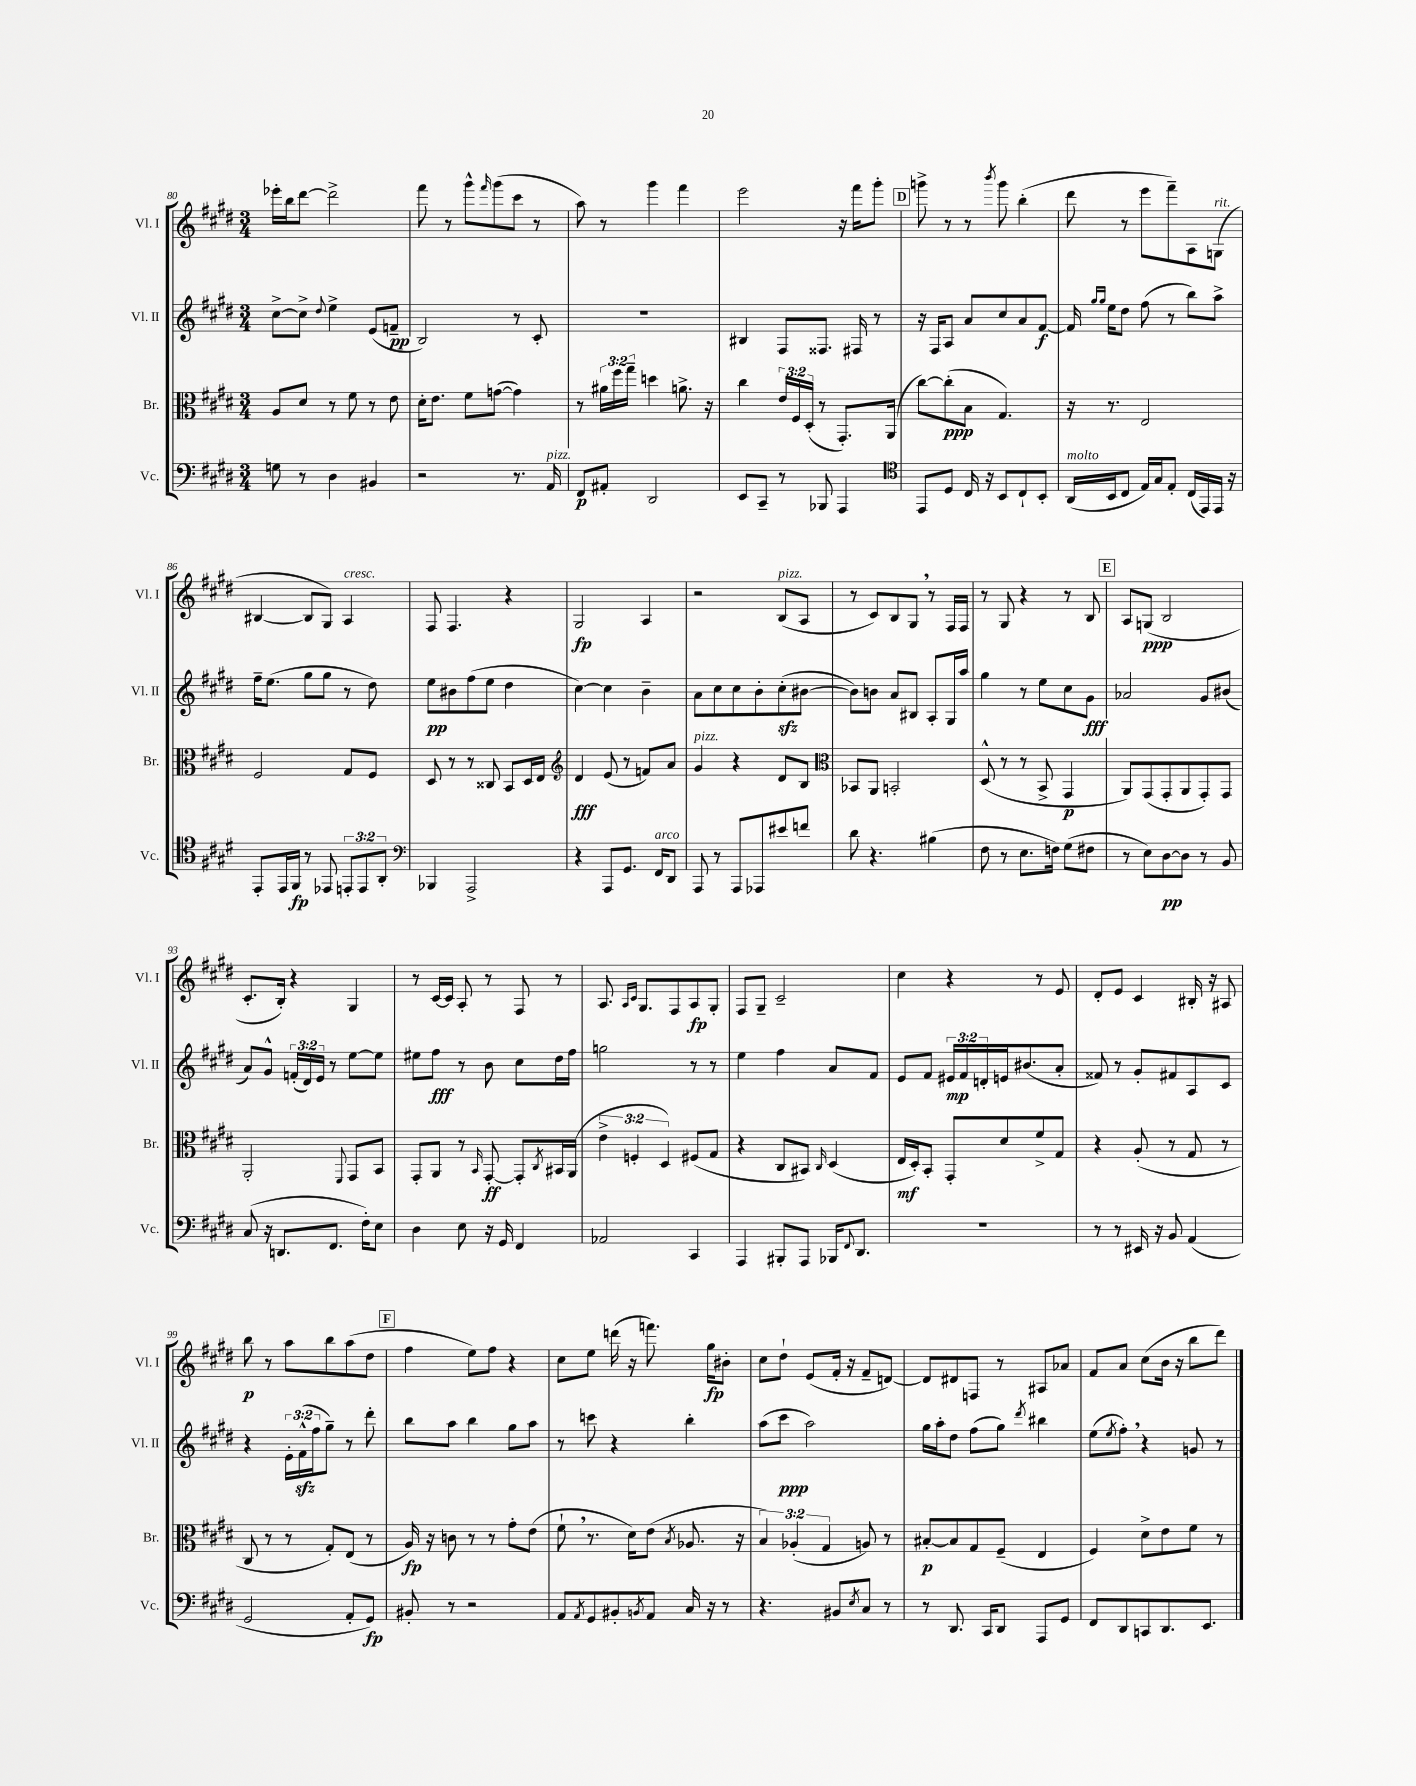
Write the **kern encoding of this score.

**kern	**kern	**kern	**kern
*staff4	*staff3	*staff2	*staff1
*clefF4	*clefC3	*clefG2	*clefG2
*k[f#c#g#d#]	*k[f#c#g#d#]	*k[f#c#g#d#]	*k[f#c#g#d#]
*M3/4	*M3/4	*M3/4	*M3/4
8G	8A	[8cc#^	16eee-'
.	.	.	16bb
8r	8d#	8cc#^]	[8ddd#
.	.	8qqdd#	.
4D#	8r	4ee^	2ddd#^]
.	8f#	.	.
4BB#	8r	(8e	.
.	8e	8f~	.
=	=	=	=
2r	16d#'	2B)	8fff#
.	8.e	.	.
.	.	.	8r
.	8f#	.	8ggg#^^
.	.	.	16qqfff#
.	([8g	.	(8ggg#
8.r	4g])	8r	8ccc#
.	.	8c#'	8r
16AA	.	.	.
=	=	=	=
8FF#	8r	2.r	8aa)
8AA#'	24a#	.	8r
.	24ff#	.	.
.	24gg#~	.	.
2DD#	4dd	.	4ggg#
.	8.a^	.	4fff#
.	16r	.	.
=	=	=	=
8EE	4cc#	4B#	2eee
8CC#~	.	.	.
8r	24e	8F#	.
.	24F#	.	.
.	(24D#'	.	.
8BBB-	8r	8.F##	.
4AAA	8.GG#')	.	16r
.	.	16F#	16fff#
.	.	8r	8ggg#'
.	(16AA	.	.
=	=	=	=
*clefC4	*	*	*
8EE	[8cc#)	16r	8ggg^
.	.	16F#	.
8D#	(8cc#']	8A	8r
16C#	8B	8a	8r
16r	.	.	.
.	.	.	8qbbb
8BB	4.G#)	8cc#	8ggg
8C#`	.	8a	(4bb'
8BB'	.	[8f#	.
=	=	=	=
(16AA	16r	16f#]	8ddd#
.	.	16qqgg#	.
.	.	16qqgg#	.
16BB	8.r	16ee	.
8C#	.	8dd#	8r
16E)	2E	(8ff#	8eee
16G#	.	.	.
8E'	.	8r	8fff#~)
(16C#	.	8bb)	8A
16EE)	.	.	.
16EE	.	8aa^	(8G
16r	.	.	.
=	=	=	=
8EE'	2F#	16ff#~	[4B#
.	.	(8.ee	.
16EE	.	.	.
16FF#	.	.	.
8r	.	8gg#	8B#]
8EE-	.	8gg#	8G#)
12EE'	8G#	8r	4A
12EE	.	.	.
.	8F#	8dd#)	.
12AA'	.	.	.
=	=	=	=
*clefF4	*	*	*
4BBB-	8D#	8ee	8F#
.	8r	8b#	4.F#
2AAA^	8r	(8ff#	.
.	8C##	8ee	.
.	8BB	4dd#	4r
.	16D#	.	.
.	16E	.	.
=	=	=	=
*	*clefG2	*	*
4r	4d#	[4cc#)	2G#
8AAA	(8e	4cc#]	.
8.GG#	8r	.	.
.	8f)	4b~	4A
16FF#	.	.	.
8DD#	8a	.	.
=	=	=	=
8AAA	4g#	8a	2r
8r	.	8cc#	.
8AAA	4r	8cc#	.
8AAA-	.	8b'	.
8e#	8d#	(8cc#'	(8B
8f	8B	[8b#	8A
=	=	=	=
*	*clefC3	*	*
8d#	8BB-	8b#])	8r
4.r	8AA	8b	8c#)
.	2BB'	8a	8B
.	.	8B#	8G#
(4B#	.	8A'	8r
.	.	16G#	16F#
.	.	16aa	16F#
=	=	=	=
8F#	(8D#^^	4gg#	8r
8r	8r	.	8G#
8.E	8r	8r	4r
.	8BB^	8ee	.
16F)	.	.	.
(8G#	4GG#	8cc#	8r
8F#	.	8g#	8B
=	=	=	=
8r	8AA)	2a-	8A
8E)	(8GG#	.	(8G
[8D#	8GG#'	.	2B
8D#]	8AA	.	.
8r	8GG#')	8g#	.
8BB	8GG#	(8b#	.
=	=	=	=
(8C#	2AA'	8a)	8.c#'
16r	.	8g#^^	.
8.DD	.	.	16B')
.	.	(24f'	4r
.	.	24d#)	.
.	.	24e	.
8.FF#	.	8r	.
.	8qqFF#	.	.
.	8GG#	[8ee	4G#
16F#')	.	.	.
8E	8BB	8ee]	.
=	=	=	=
4D#	8GG#'	8ee#	8r
.	8AA	8ff#	[16c#
.	.	.	16c#]
8E	8r	8r	8A'
.	16qqBB	.	.
16r	[8GG#'	8b	8r
16GG#	.	.	.
4FF#	8GG#']	8cc#	8F#
.	8qC#	.	.
.	16BB#	16dd#	8r
.	(16AA	16ff#	.
=	=	=	=
2AA-	6e^	2gg	8.A
.	6F'	.	.
.	.	.	16qqA
.	.	.	16qqc#
.	.	.	8.G#
.	6D#)	.	.
.	.	.	8F#
4CC#	(8F#	8r	8A
.	8G#	8r	8G#'
=	=	=	=
4AAA	4r	4ee	8F#
.	.	.	8G#~
8BBB#'	8C#	4ff#	2c#~
8AAA	8BB#)	.	.
.	16qqC#	.	.
16BBB-	(4D#	8a	.
8qqFF#	.	.	.
8.DD#	.	.	.
.	.	8f#	.
=	=	=	=
2.r	16E	8e	4cc#
.	16D#')	.	.
.	8BB'	8f#	.
.	8GG#'	24e#	4r
.	.	24f#	.
.	.	24d'	.
.	8d#	16e	.
.	.	(8.b#	.
.	8f#^	.	8r
.	8G#	8a'	8e
=	=	=	=
8r	4r	8f##)	8d#'
8r	.	8r	8e
16EE#	(8A'	8g#'	4c#
16r	.	.	.
8BB	8r	8f#	.
(4AA	8G#	8A	16B#'
.	.	.	16r
.	8r	8c#	8A#
=	=	=	=
2GG#	8C#	4r	8bb
.	8r	.	8r
.	8r	24e'	8aa
.	.	(24f#^^	.
.	.	24ff#	.
.	8G#')	8gg#~)	8bb
8AA'	(8E	8r	(8aa
8GG#)	8r	8ddd#'	8dd#
=	=	=	=
8BB#'	16A)	8bb	4ff#
.	16r	.	.
8r	8c	8aa	.
2r	8r	4bb	8ee)
.	8r	.	8ff#
.	8g#'	8gg#	4r
.	(8e	8aa	.
=	=	=	=
8AA	8f#`	8r	8cc#
8qAA	.	.	.
8GG#	8.r	8ccc	8ee
8BB#'	.	4r	(16ddd
.	16d#)	.	16r
8qBB	.	.	.
8AA	(8e	.	8.fff)
.	8qB	.	.
16C#	8.A-	4bb'	.
16r	.	.	16gg#
8r	.	.	8b#'
.	16r	.	.
=	=	=	=
4.r	6B)	(8aa	8cc#
.	.	8ccc#	8dd#`
.	(6A-'	.	.
.	.	2aa)	(8e
.	6G#	.	.
8BB#	.	.	16f#'
.	.	.	16r
8qE	.	.	.
8C#	8A)	.	8f#~
8r	8r	.	[8d)
=	=	=	=
8r	[8B#'	16gg#	8d]
.	.	16aa'	.
8.DD#	8B#]	8dd#	8d#
.	8G#	(8ff#	8F
16CC#	.	.	.
8DD#	(8F#~	8gg#)	8r
.	.	8qddd#	.
8AAA	4E	4bb#	8A#
8GG#	.	.	8a-
=	=	=	=
8FF#	4F#)	(8ee	8f#
.	.	8qee	.
8DD#	.	8ff#')	8a
8CC	8d#^	4r	(8cc#
8.DD#	8e	.	16b
.	.	.	16r
.	8f#	8g	8bb
8.EE	.	.	.
.	8r	8r	8ddd#)
==	==	==	==
*-	*-	*-	*-
